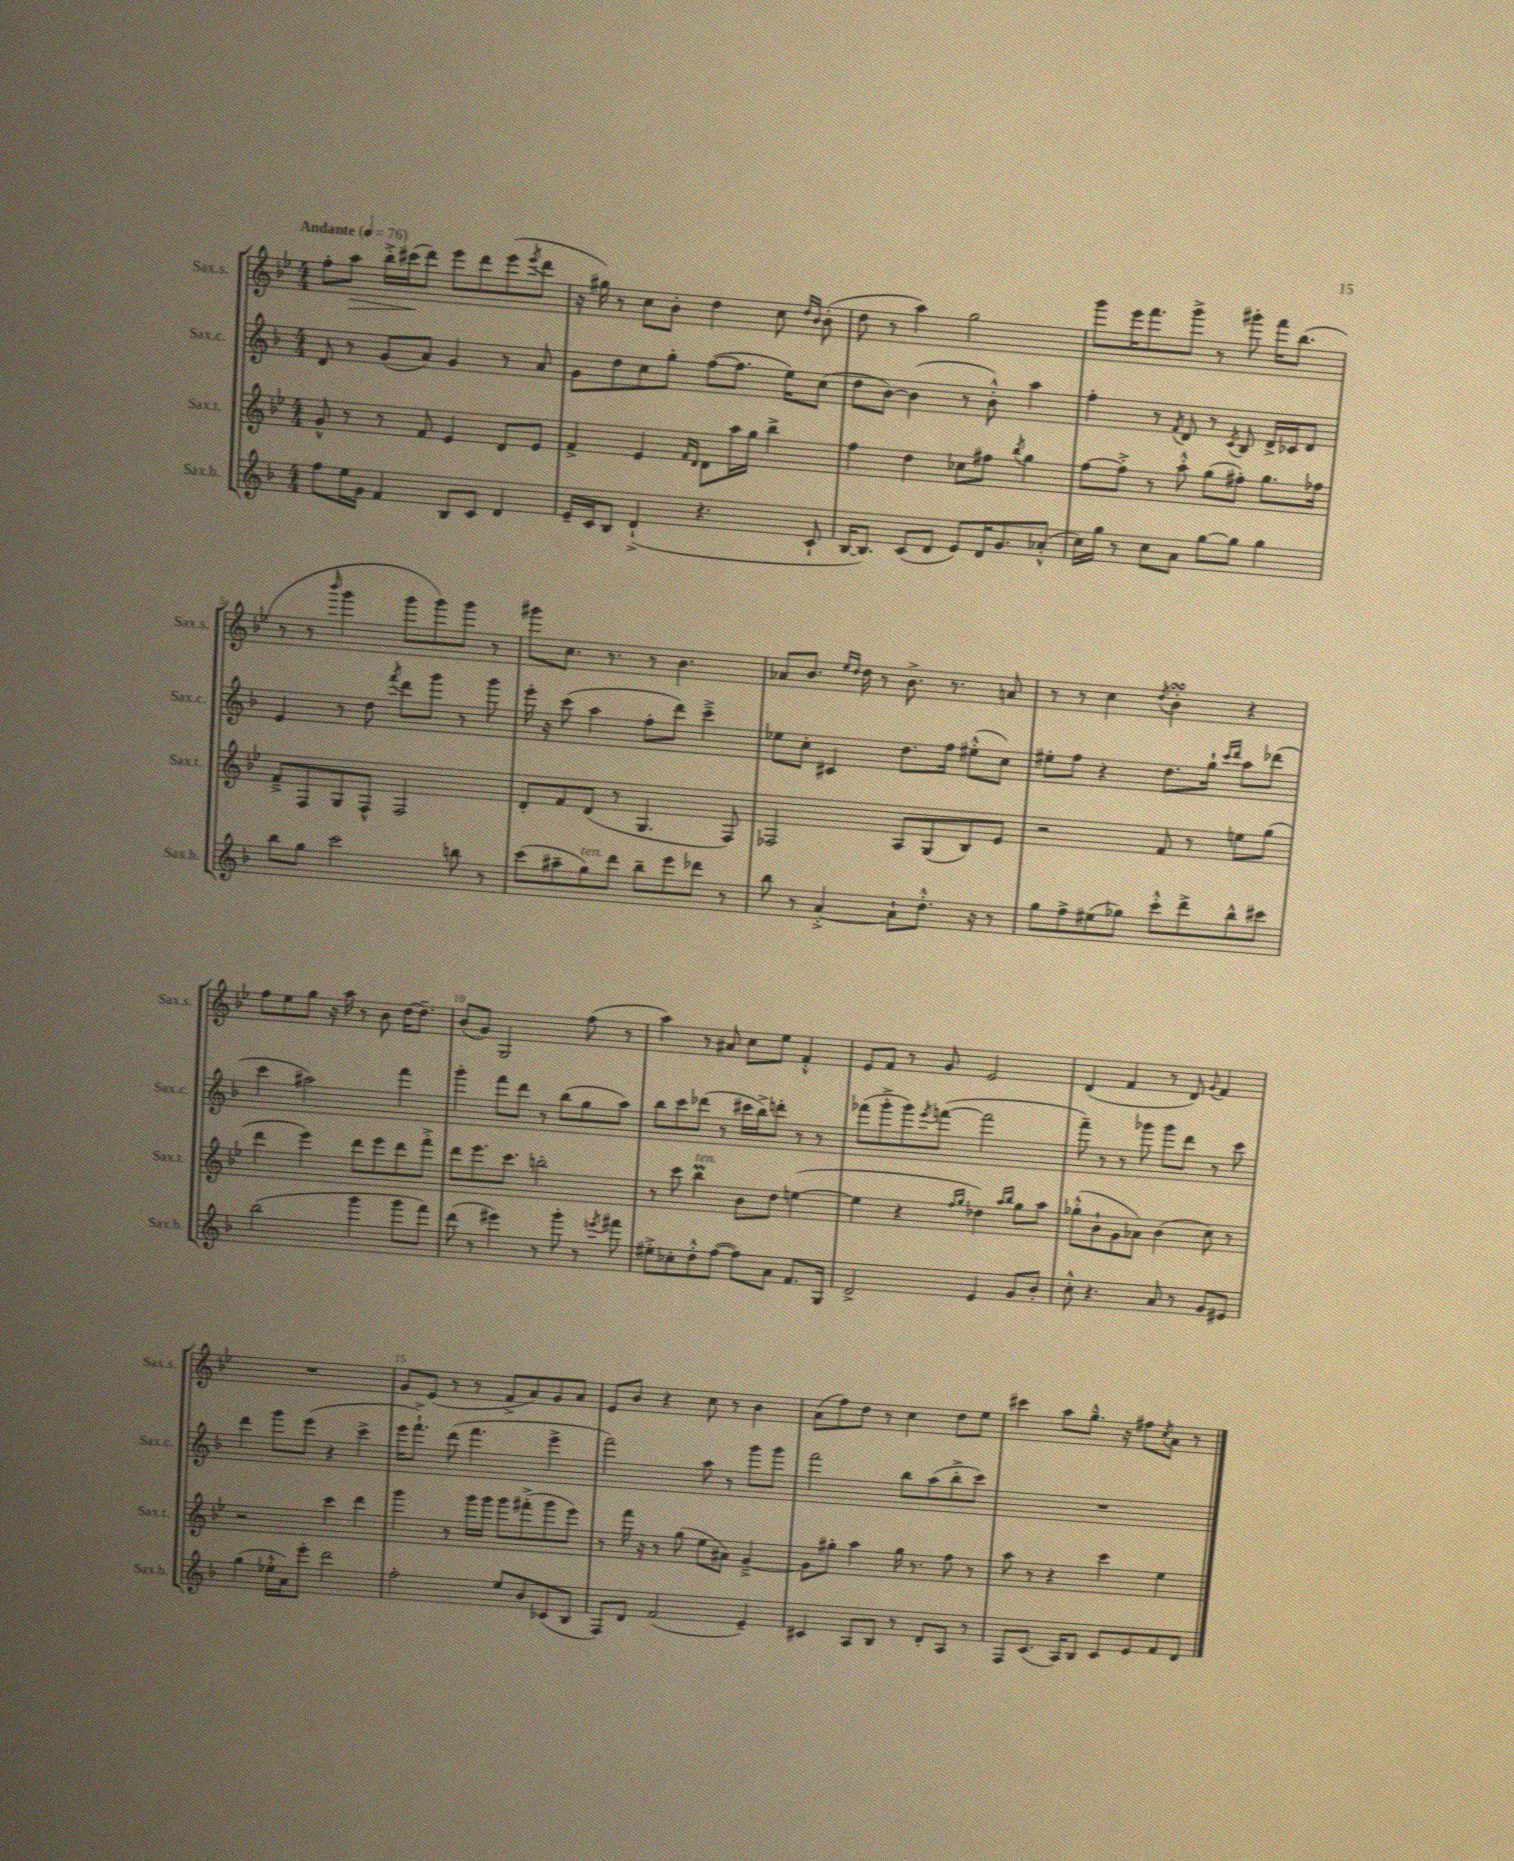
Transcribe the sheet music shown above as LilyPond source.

<<
\new StaffGroup <<
\new Staff = "s0" \with { instrumentName = "Sax.s." shortInstrumentName = "Sax.s." } {
    \clef treble \key bes \major \numericTimeSignature \time 4/4 \tempo "Andante" 4 = 76
    f''8-. a''8\> bes''16-.-> cis'''16\!( d'''8) ees'''8 d'''8 ees'''8( \acciaccatura { ees'''8 } d'''8 |
    r16 gis''16) r8 c''8 bes'8-. d''4 c''8 \grace { d''16 bes'16 } bes'8-.( |
    d''8 r8 a''4) g''2 |
    g'''8 ees'''16 f'''8. g'''8-> r8 gis'''8-. f'''16 bes''8.( |
    r8 r8 \grace { bes'''16 } g'''4 g'''8 g'''8) g'''8 r8 |
    gis'''8 c''8. r8. r8 bes'4. |
    aes'8 bes'8. \grace { ees''16 d''16 } d''16 r8 bes'8.-> r8. a'8 |
    r8 r8 c''4 \acciaccatura { d''8 } bes'4-.\turn r4 |
    f''8 ees''8 g''8 r16 a''16 r8 bes'8 d''16~ d''8.-- |
    bes'8( g'8) g2 f''8( r8 |
    a''4) r8 ais'8 c''8 ees''8 f'4-.-^ |
    ees'8 f'8 r8 g'8 ees'2 |
    d'4( f'4 r8 d'8) \appoggiatura { g'8 } f'4 |
    R1 |
    g'8 ees'8( r8 r8 f'8-> a'8) g'8 a'8 |
    ees'8 bes'8 r4 c''8 r8 bes'4 |
    a'8( f''8) d''8 r8 c''4 d''8 ees''8 |
    cis'''4 a''8 g''8.---^ r16 fis''8 \acciaccatura { c''8 } a'8 r8 \bar "|." |
}
\new Staff = "s1" \with { instrumentName = "Sax.c." shortInstrumentName = "Sax.c." } {
    \clef treble \key f \major \numericTimeSignature \time 4/4
    d'8 r8 g'8( a'8) g'4 r8 a'8 |
    g'8 d''8 c''8 g''8-. f''8~( f''8. e''16) c''8( |
    d''8 bes'8~) bes'4( r8 bes'8-.-^) a''4 |
    f''4-. r8 \acciaccatura { f'8 } d'8 r8 \acciaccatura { c'8 } bes8 d'16-> ces'16 d'8 |
    e'4 r8 d''8 \acciaccatura { f'''8 } d'''8 g'''8 r8 g'''8 |
    e'''16-. r16 c'''8( a''4 f''8-. d'''8) c'''4---> |
    ees''8 c''8-. cis'4 d''8. f''16 eis''8-.-^( c''8) |
    eis''8-. f''8 r4 d''8. g''16-! \grace { c'''16 d'''16 } a''8 des'''8( |
    c'''4 ais''2) f'''4 |
    g'''4-. f'''8 d'''8 r8 bes''8( g''8 a''8) |
    bes''8 c'''8 des'''8( r8 cis'''16 bes''16->) d'''8-. r8 r8 |
    fes'''8( g'''8-.-> g'''8) \acciaccatura { e'''8 } f'''8~( f'''2 |
    f'''8--) r8 r8 ges'''8 ges'''8 d'''8 r8 c'''8 |
    d'''4 g'''8 e'''8( r4 c'''4-> |
    e'''16 f'''8.-!->) d'''8( f'''4. e'''4-> |
    f'''2) a''8 r8 g'''8 g'''8 |
    f'''2 bes''8 a''8( bes''8-.-> c'''8) |
    R1 \bar "|." |
}
\new Staff = "s2" \with { instrumentName = "Sax.t." shortInstrumentName = "Sax.t." } {
    \clef treble \key bes \major \numericTimeSignature \time 4/4
    g'8-^ r8 r8 f'8 ees'4 d'8 ees'8 |
    f'4-> ees'4 \grace { f'16 d'16 } d'8 a''16 g''16 bes''4-> |
    f''4 d''4 ces''8 fis''8 \acciaccatura { bes''8 } g''4 |
    f''8~ f''8-.-> r8 a''8-.-^ g''8( fis''8-.) g''8. fes''16 |
    f'8---> f8 g8 f8-^ f2 |
    d'8-. f'8 d'8( r8 g4. f8) |
    fes2 a8 g8( bes8) ees'8 |
    r2 f'8 r8 e''8 g''8( |
    d'''4 ees'''4) d'''8 ees'''8 d'''8 f'''8-.-> |
    d'''8 ees'''8. c'''8. b''2-. |
    r8 c'''8 bes''4\prall^\markup { \italic "ten." } bes'8 d''8 e''4~( |
    e''4 r4 \grace { f''16 g''16 } des''4) \grace { a''16 bes''16 } g''8 a''8 |
    ges''8-.-^( bes'8-! g'8 aes'8) bes'4( c''8) r8 |
    r2 c'''4 d'''4 |
    g'''4 r8 g'''16 g'''16 g'''8 fis'''8-.->( g'''8 ees'''8) |
    r8 f'''16 r16 r8 g''8( ees''8 ais'8) g'4~---> |
    g'8 gis''8-. a''4 gis''16 r8. f''8 r8 |
    a''8 r8 r4 c'''4 ees''4 \bar "|." |
}
\new Staff = "s3" \with { instrumentName = "Sax.b." shortInstrumentName = "Sax.b." } {
    \clef treble \key f \major \numericTimeSignature \time 4/4
    f''8 e''16 g'16 f'4 bes8 c'8 d'4 |
    e'16-- c'16 bes8 d'4-!->( r4. c'8-! |
    bes16~ bes8.) c'8( d'8 e'8) d'16 g'8. aes'8-.-^( |
    c''16) g''16 r8 c''8 a'8 g''8~ g''8 g''4 |
    bes''8 g''8 c'''2 b''8 r8 |
    c'''8( ais''8-- g''8^\markup { \italic "ten." }) d'''8 bes''8-- e'''8 des'''8 r8 |
    bes''8 r8 a'4~-.-> a'8-! d''8.-.-^ r16 r8 |
    g''8 f''8-> eis''8( ges''8) c'''8-.-^ d'''8-> bes''8-^ cis'''8 |
    bes''2( g'''4 g'''8 f'''8) |
    d'''8( r8 eis'''4) r8 g'''8-. r8 \acciaccatura { e'''8 } fis'''8 |
    eis''8-.-> ces''8-. d''8-.-^ f''8~( f''8) a'8 f'8. g16 |
    d'2-> e'4 g'8 bes'8-. |
    c''8-.-^ r4. a'8 r8 g'8 eis'8 |
    g''4( ees''16-.-^ a'16) e'''8-. d'''2 |
    f''2-. e''8 bes'8 ces'8( bes8 |
    f8) d'8 f'2( e'4--) |
    cis'4 a8 bes8 r8 d'8-. a8 r8 |
    f8 c'8.( a16) bes8 c'8 e'8 f'8 d'8 \bar "|." |
}
>>
>>
\layout { \context { \Score \override BarNumber.break-visibility = ##(#f #t #t) barNumberVisibility = #(every-nth-bar-number-visible 5) } }
